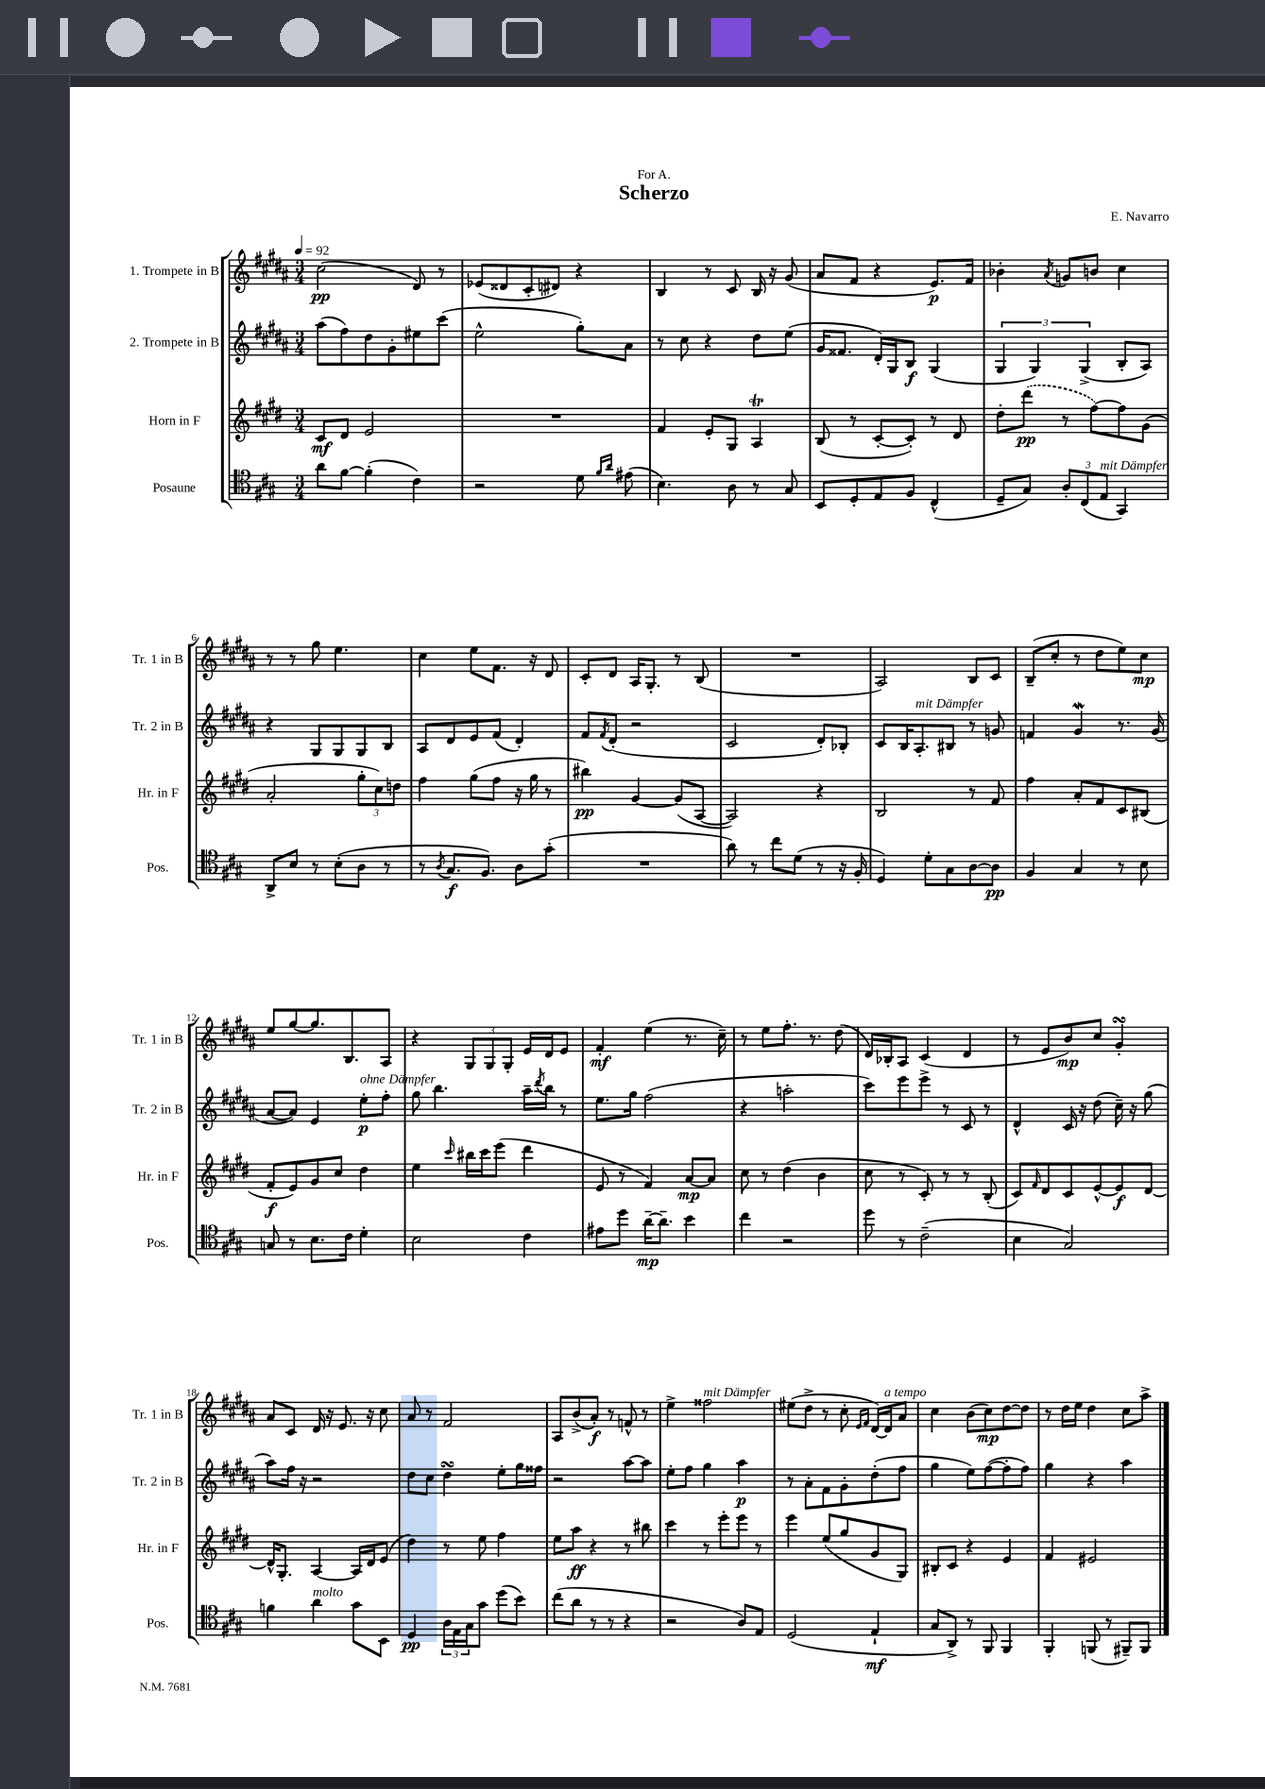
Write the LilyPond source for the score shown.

\header { title = "Scherzo" composer = "E. Navarro" dedication = "For A." }
<<
\new StaffGroup <<
\new Staff = "s0" \with { instrumentName = "1. Trompete in B" shortInstrumentName = "Tr. 1 in B" } {
    \clef treble \key b \major \numericTimeSignature \time 3/4 \tempo 4 = 92
    cis''2\pp( dis'8) r8 |
    ees'8( disis'8 cis'8-. dis'8) r4 |
    b4 r8 cis'8 b16 r16 gis'8( |
    ais'8 fis'8 r4 e'8.\p) fis'16 |
    bes'4-. \acciaccatura { ais'8 } g'8 b'8 cis''4 |
    r8 r8 gis''8 e''4. |
    cis''4 e''8 fis'8. r16 dis'8 |
    cis'8-. dis'8 ais16 gis8.-. r8 b8( |
    R2. |
    ais2) b8 cis'8 |
    b8--( cis''8-. r8 dis''8 e''8) cis''8\mp |
    e''8 gis''8~ gis''8. b8. ais8 |
    r4 \tuplet 3/2 { gis8 gis8 gis8-. } e'16 dis'16 e'8 |
    fis'4-.\mf e''4( r8. cis''16--) |
    r8 e''8 fis''8.-. r8. dis''8( |
    dis'16) bes16-. ais8 cis'4( dis'4 |
    r8 e'8 b'8\mp) cis''8 gis'4-.\turn |
    ais'8 cis'8 dis'16 r16 e'8. r16 cis''8 |
    ais'8 r8 fis'2 |
    ais8 b'8->( ais'8-.\f) r8 f'8-^ r8 |
    e''4-> fisis''2^\markup { \italic "mit Dämpfer" } |
    eis''8( dis''8-> r8 cis''8-. \grace { e'16 fis'16 } dis'16~) dis'16^\markup { \italic "a tempo" } ais'8 |
    cis''4 b'8( cis''8\mp) dis''8~ dis''8 |
    r8 dis''16 e''16 dis''4 cis''8 ais''8-> \bar "|." |
}
\new Staff = "s1" \with { instrumentName = "2. Trompete in B" shortInstrumentName = "Tr. 2 in B" } {
    \clef treble \key b \major \numericTimeSignature \time 3/4
    ais''8( fis''8) dis''8 gis'8-. eis''8 cis'''8( |
    e''2-^ gis''8-.) ais'8 |
    r8 cis''8 r4 dis''8 e''8( |
    gis'16 fisis'8. dis'16-.) gis16 b8\f gis4( |
    \tuplet 3/2 { gis4 gis4) gis4->( } b8-. ais8) |
    r4 gis8 gis8 gis8 b8 |
    ais8 dis'8 e'8 fis'8( dis'4-.) |
    fis'8 \acciaccatura { fis'8 } dis'8-.( r2 |
    cis'2 dis'8-.) bes8-. |
    cis'8 b16 ais8.-.^\markup { \italic "mit Dämpfer" } bis8 r8 g'8 |
    f'4 gis'4\mordent r8. gis'16( |
    ais'8~ ais'8) e'4 e''8-.\p^\markup { \italic "ohne Dämpfer" } fis''8-. |
    gis''8 b''4. ais''16-- \acciaccatura { dis'''8 } b''16 r8 |
    e''8. gis''16 fis''2( |
    r4 a''2-. |
    cis'''8) e'''8 e'''8-> r8 cis'8 r8 |
    dis'4-^ cis'16 r16 dis''8( cis''16--) r16 gis''8( |
    ais''8) fis''16 r16 r2 |
    dis''8 cis''8 dis''4\turn e''8-. gis''16 fisis''16 |
    r2 ais''8~ ais''8 |
    e''8-. fis''8 gis''4 ais''4\p |
    r8 ais'8-. fis'8 gis'8-. dis''8-.( fis''8 |
    gis''4 e''8) fis''8~( fis''8-. fis''8) |
    gis''4 r4 ais''4 \bar "|." |
}
\new Staff = "s2" \with { instrumentName = "Horn in F" shortInstrumentName = "Hr. in F" } {
    \clef treble \key e \major \numericTimeSignature \time 3/4
    cis'8\mf dis'8 e'2 |
    R2. |
    fis'4 e'8-. gis8 a4\trill |
    b8( r8 cis'8~-. cis'8-.) r8 dis'8 |
    dis''8-. \once \slurDashed dis'''8\pp( r8 fis''8~) fis''8 gis'8( |
    a'2-. \tuplet 3/2 { gis''8-. cis''8) d''8 } |
    fis''4 gis''8( fis''8 r16 gis''16 r8 |
    bis''4\pp) gis'4~ gis'8( a8~ |
    a2) r4 |
    b2 r8 fis'8 |
    fis''4 a'8-. fis'8 cis'8 bis8( |
    fis'8-.\f e'8) gis'8 cis''8 dis''4 |
    e''4 \grace { cis'''16 } bis''16 cis'''16 e'''8( dis'''4 |
    e'8 r8 fis'4) a'8~\mp a'8 |
    cis''8 r8 dis''4( b'4 |
    cis''8 r8 cis'8-.) r8 r8 b8-.( |
    cis'8) \grace { fis'16 } dis'8 cis'8 e'8~-^ e'8\f dis'8~ |
    dis'16-^ gis8.-. a4~ a16 dis'16 e'8( |
    dis''4) r8 e''8 fis''4 |
    e''8 a''8\ff r4 r8 bis''8 |
    cis'''4 r8 e'''8-. e'''8 r8 |
    e'''4 e''8( gis''8 gis'8 gis8) |
    bis8-. cis'8 r4 e'4 |
    fis'4 eis'2 \bar "|." |
}
\new Staff = "s3" \with { instrumentName = "Posaune" shortInstrumentName = "Pos." } {
    \clef tenor \key a \major \numericTimeSignature \time 3/4
    a'8 fis'8~ fis'4-.( cis'4) |
    r2 d'8 \grace { fis'16 a'16 } eis'8( |
    b4.) a8 r8 gis8 |
    b,8 d8-. e8 fis8 cis4-^( |
    d8-- gis8) \tuplet 3/2 { a8-. cis8( e8^\markup { \italic "mit Dämpfer" } } gis,4) |
    a,8-> b8 r8 b8-.( a8 r8 |
    r8 \acciaccatura { a8 } gis8.\f fis8.) a8 gis'8-.( |
    R2. |
    a'8) r8 cis''8 d'8( r8 r16 fis16-. |
    d4) d'8-. gis8 a8~ a8\pp |
    fis4 gis4 r8 b8 |
    g8 r8 b8. cis'16 d'4-. |
    b2 cis'4 |
    eis'8 d''8 a'16~--\mp a'8.-- b'4 |
    cis''4 r2 |
    d''8 r8 cis'2--( |
    b4 gis2) |
    f'4 a'4^\markup { \italic "molto" } gis'8 b,8 |
    d4\pp \tuplet 3/2 { a16 e16 gis16 } gis'8 d''8( b'8) |
    cis''8( a'8 r8 r8 r4 |
    r2 a8) e8 |
    d2( e4-!\mf |
    gis8 a,8->) r8 fis,8 fis,4 |
    fis,4-. f,8( r8 fis,8--) fis,8 \bar "|." |
}
>>
>>
